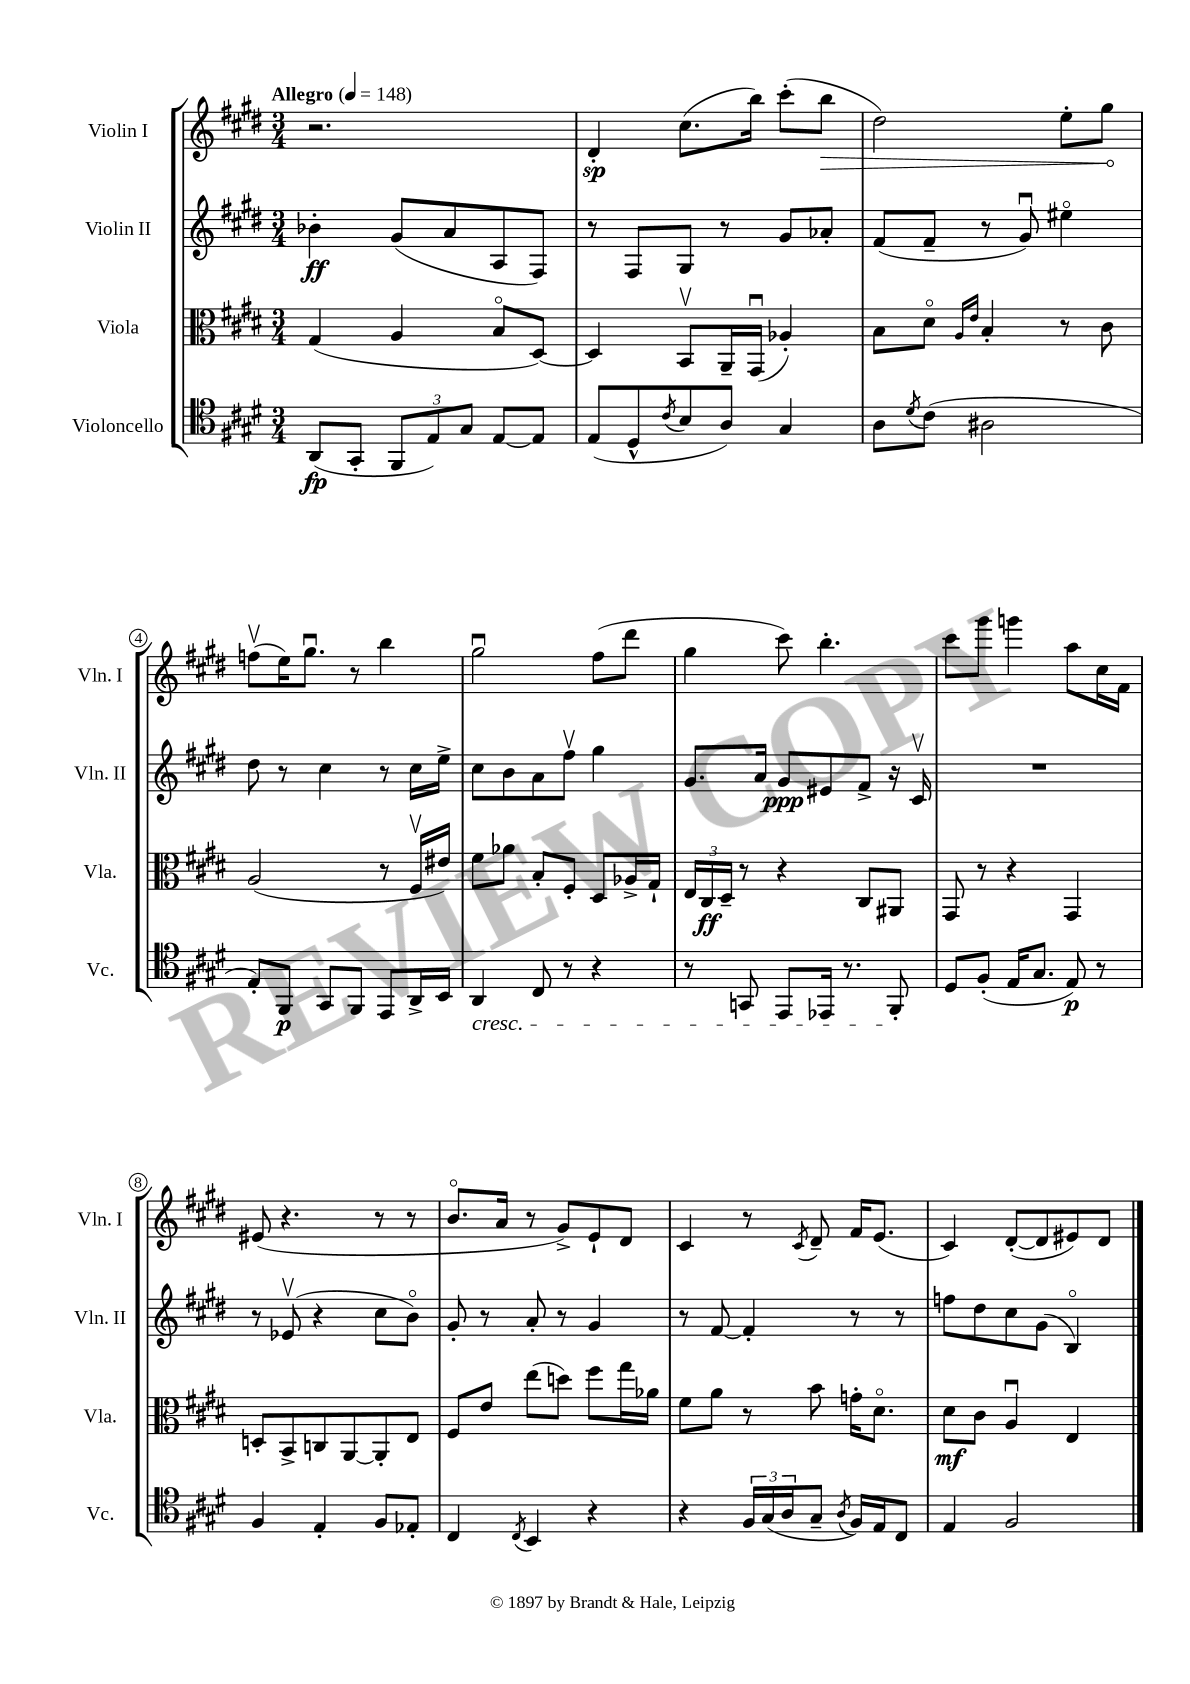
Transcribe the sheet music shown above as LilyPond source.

<<
\new StaffGroup <<
\new Staff = "s0" \with { instrumentName = "Violin I" shortInstrumentName = "Vln. I" } {
    \clef treble \key e \major \numericTimeSignature \time 3/4 \tempo "Allegro" 4 = 148
    r2. |
    dis'4-.\sp cis''8.( b''16) cis'''8-.( \once \override Hairpin.circled-tip = ##t b''8\> |
    dis''2) e''8-. gis''8\! |
    f''8\upbow( e''16) gis''8.\downbow r8 b''4 |
    gis''2\downbow fis''8( dis'''8 |
    gis''4 cis'''8) b''4.-. |
    cis'''8 gis'''8 g'''4 a''8 cis''16 fis'16 |
    eis'8( r4. r8 r8 |
    b'8.\flageolet a'16 r8 gis'8->) e'8-! dis'8 |
    cis'4 r8 \acciaccatura { cis'8 } dis'8-- fis'16 e'8.( |
    cis'4) dis'8~-.( dis'8 eis'8) dis'8 \bar "|." |
}
\new Staff = "s1" \with { instrumentName = "Violin II" shortInstrumentName = "Vln. II" } {
    \clef treble \key e \major \numericTimeSignature \time 3/4
    bes'4-.\ff gis'8( a'8 a8 fis8) |
    r8 fis8 gis8 r8 gis'8 aes'8-. |
    fis'8( fis'8-- r8 gis'8\downbow) eis''4\flageolet |
    dis''8 r8 cis''4 r8 cis''16 e''16-> |
    cis''8 b'8 a'8 fis''8\upbow gis''4 |
    gis'8. a'16 gis'8\ppp eis'8 fis'8-> r16 cis'16\upbow |
    R2. |
    r8 ees'8\upbow( r4 cis''8 b'8\flageolet) |
    gis'8-. r8 a'8-. r8 gis'4 |
    r8 fis'8~ fis'4-. r8 r8 |
    f''8 dis''8 cis''8 gis'8( b4\flageolet) \bar "|." |
}
\new Staff = "s2" \with { instrumentName = "Viola" shortInstrumentName = "Vla." } {
    \clef alto \key e \major \numericTimeSignature \time 3/4
    gis4( a4 b8\flageolet dis8~) |
    dis4 b,8\upbow a,16-- gis,16\downbow( aes4-.) |
    b8 dis'8\flageolet \grace { a16 e'16 } b4-. r8 cis'8 |
    a2( r8 fis16\upbow eis'16) |
    fis'8 aes'8 b8-. fis8-. dis8 aes16-> gis16-! |
    \tuplet 3/2 { e16 cis16\ff dis16-- } r8 r4 cis8 ais,8 |
    gis,8 r8 r4 gis,4 |
    d8-. b,8-> c8 a,8~ a,8-. e8 |
    fis8 e'8 e''8( d''8) fis''8 gis''16 aes'16 |
    fis'8 a'8 r8 b'8 g'16-. dis'8.\flageolet |
    dis'8\mf cis'8 a4\downbow e4 \bar "|." |
}
\new Staff = "s3" \with { instrumentName = "Violoncello" shortInstrumentName = "Vc." } {
    \clef tenor \key e \major \numericTimeSignature \time 3/4
    a,8\fp( gis,8-. \tuplet 3/2 { fis,8 e8) gis8 } e8~ e8 |
    e8( dis8-^ \acciaccatura { cis'8 } b8 a8) gis4 |
    a8 \acciaccatura { dis'8 } cis'8( ais2 |
    e8-.) fis,8\p gis,8 fis,8 e,8 a,16-> b,16 |
    a,4\cresc cis8 r8 r4 |
    r8 g,8 e,8 ees,16 r8. fis,8-.\! |
    dis8 fis8-.( e16 gis8. e8\p) r8 |
    fis4 e4-. fis8 ees8-. |
    cis4 \acciaccatura { cis8 } b,4 r4 |
    r4 \tuplet 3/2 { fis16 gis16( a16 } gis8-- \acciaccatura { a8 } fis16) e16 cis8 |
    e4 fis2 \bar "|." |
}
>>
>>
\layout { \context { \Score \override BarNumber.stencil = #(make-stencil-circler 0.1 0.3 ly:text-interface::print) } }
